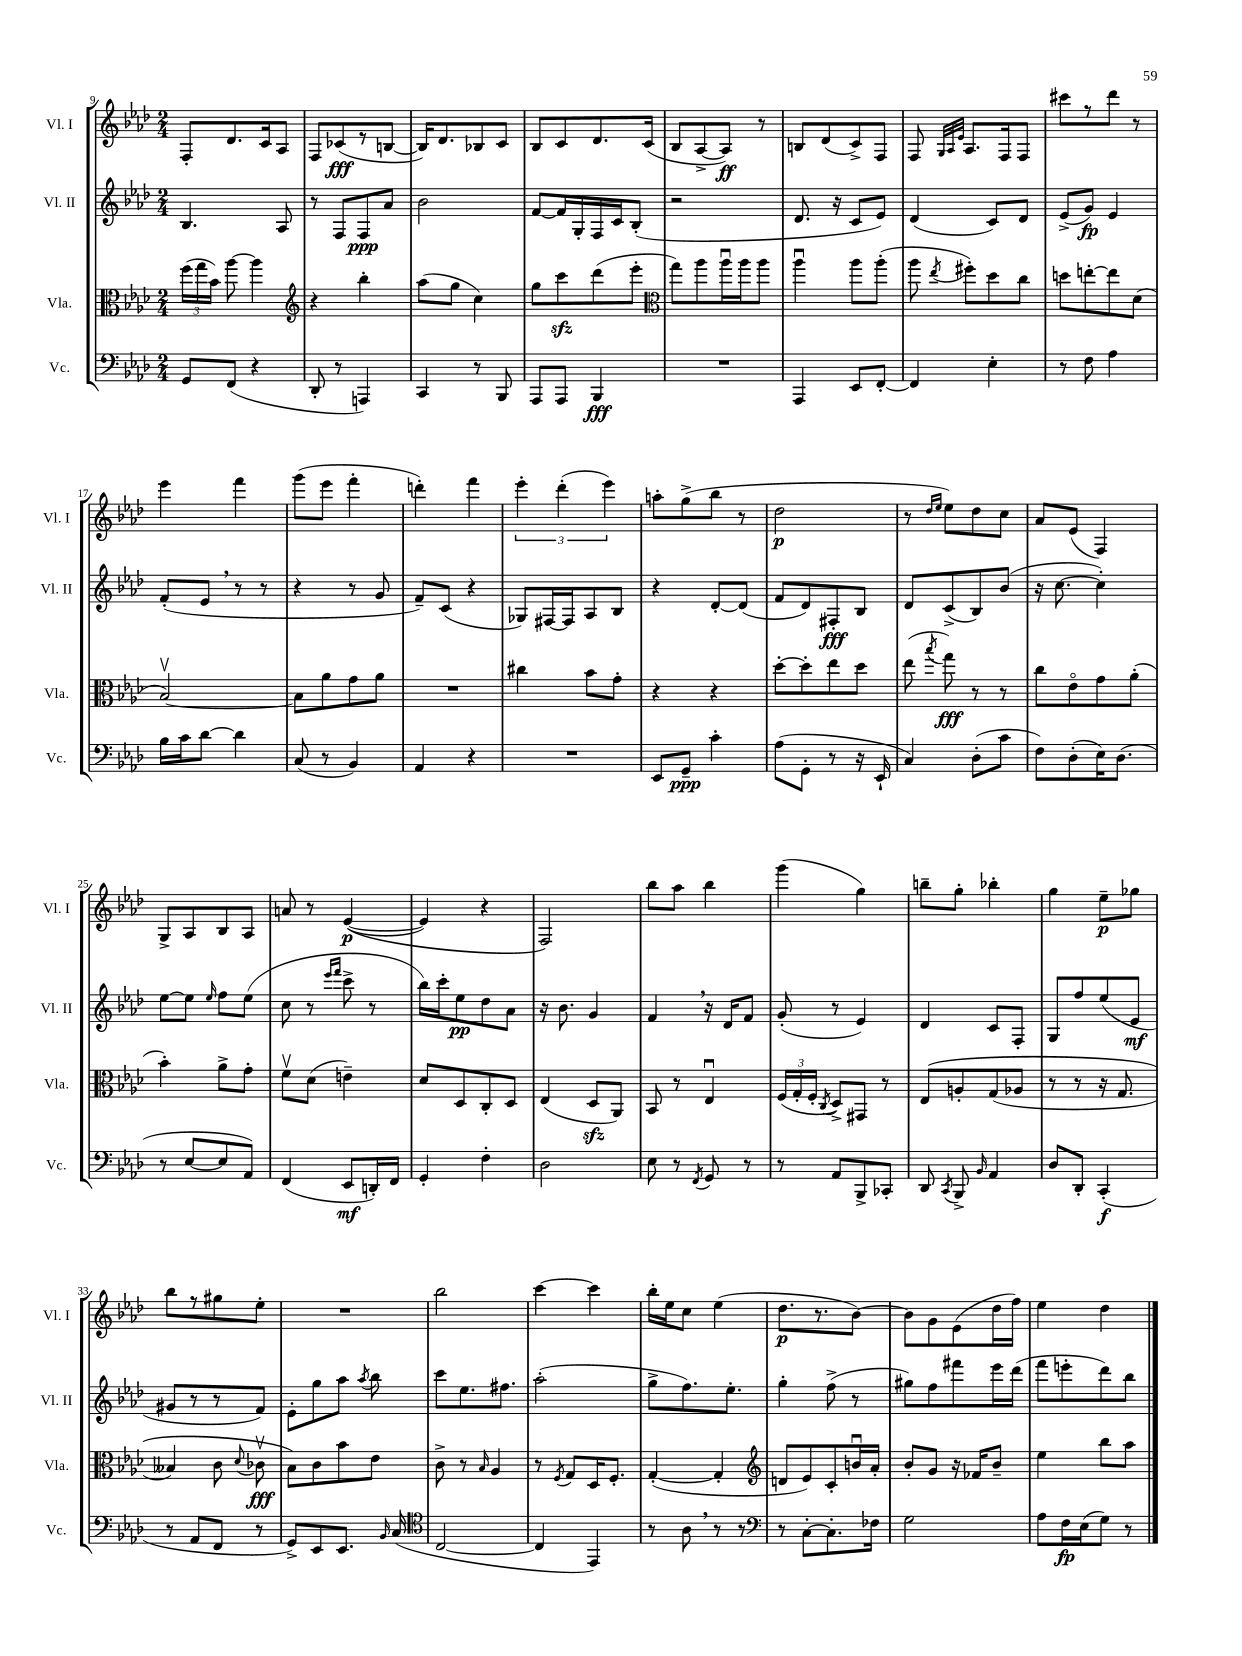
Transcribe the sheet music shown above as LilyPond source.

<<
\new StaffGroup <<
\new Staff = "s0" \with { instrumentName = "Vl. I" shortInstrumentName = "Vl. I" } {
    \clef treble \key aes \major \numericTimeSignature \time 2/4
    \autoBeamOff f8[-. des'8. c'16 aes8] |
    f8[ ces'8\fff( r8 b8]~ |
    b16[) des'8. bes8 c'8] |
    bes8[ c'8 des'8. c'16]( |
    bes8[ aes8~-> aes8]\ff) r8 |
    b8[ des'8( c'8->) f8] |
    f8 \grace { g32[ aes32 ees'32] } aes8.[ f16 f8] |
    cis'''8[ r8 des'''8] r8 |
    ees'''4 f'''4 |
    g'''8[( ees'''8] f'''4-. |
    d'''4-.) f'''4 |
    \tuplet 3/2 { ees'''4-. des'''4-.( ees'''4) } |
    a''8[-. g''8->( bes''8] r8 |
    des''2\p |
    r8 \grace { des''16[ ees''16] } ees''8[) des''8 c''8] |
    aes'8[ ees'8]( f4) |
    g8[-> aes8 bes8 aes8] |
    a'8 r8 ees'4~\p(\( |
    ees'4) r4 |
    f2\) |
    bes''8[ aes''8] bes''4 |
    g'''4( g''4) |
    b''8[-- g''8]-. bes''4-. |
    g''4 ees''8[--\p ges''8] |
    bes''8[ r8 gis''8 ees''8]-. |
    R2 |
    bes''2 |
    c'''4~ c'''4 |
    bes''16[-. ees''16 c''8] ees''4( |
    des''8.[\p r8. bes'8]~) |
    bes'8[ g'8 ees'8( des''16 f''16]) |
    ees''4 des''4 \bar "|." |
}
\new Staff = "s1" \with { instrumentName = "Vl. II" shortInstrumentName = "Vl. II" } {
    \clef treble \key aes \major \numericTimeSignature \time 2/4
    \autoBeamOff bes4. aes8 |
    r8 f8[ f8\ppp aes'8] |
    bes'2 |
    f'8[~ f'16 g16-. f16 c'16 bes8]-.( |
    r2 |
    des'8. r16 c'8[ ees'8]) |
    des'4( c'8[) des'8] |
    ees'8[->( g'8]\fp) ees'4 |
    f'8[-.( ees'8] \breathe r8 r8 |
    r4 r8 g'8 |
    f'8[--) c'8]( r4 |
    ges8[) fis16~ fis16 aes8 bes8] |
    r4 des'8[~-. des'8]( |
    f'8[ des'8) fis8-.\fff bes8] |
    des'8[ c'8->( bes8) bes'8]( |
    r16 c''8.~ c''4-.) |
    ees''8[~ ees''8] \grace { ees''16 } f''8[ ees''8]( |
    c''8 r8 \grace { ees'''16[ f'''16] } c'''8-> r8 |
    bes''16[) c'''16-. ees''8\pp des''8 aes'8] |
    r16 bes'8. g'4 |
    f'4 \breathe r16 des'16[ f'8] |
    g'8-.( r8 ees'4) |
    des'4 c'8[ f8]-. |
    g8[ f''8 ees''8( ees'8]\mf |
    gis'8[ r8 r8 f'8]) |
    ees'8[-. g''8 aes''8] \acciaccatura { aes''8 } bes''8 |
    c'''8[ ees''8. fis''8.] |
    aes''2-.( |
    g''8[-> f''8.) ees''8.]-. |
    g''4-. f''8->( r8 |
    gis''8[) f''8 fis'''8 ees'''16 des'''16]( |
    f'''8[ e'''8-. des'''8) bes''8] \bar "|." |
}
\new Staff = "s2" \with { instrumentName = "Vla." shortInstrumentName = "Vla." } {
    \clef alto \key aes \major \numericTimeSignature \time 2/4
    \autoBeamOff \tuplet 3/2 { f''16[( g''16 bes'16]) } aes''8~ aes''4 |
    \clef treble r4 bes''4-. |
    aes''8[( g''8] c''4) |
    g''8[ c'''8\sfz des'''8( ees'''8]-. |
    \clef alto g''8[) aes''8 aes''16\downbow aes''16 aes''8] |
    aes''4\downbow aes''8[ aes''8]-.( |
    aes''8 \acciaccatura { ees''8 } fis''8[-.) des''8 c''8] |
    d''8[ e''8~-. e''8 des'8]( |
    bes2~\upbow) |
    bes8[ aes'8 g'8 aes'8] |
    R2 |
    cis''4 bes'8[ g'8]-. |
    r4 r4 |
    des''8[~-. des''8-. ees''8 des''8] |
    ees''8( \acciaccatura { bes''8 } g''8\fff) r8 r8 |
    c''8[ ees'8\flageolet g'8 aes'8]-.( |
    bes'4-.) aes'8[-> g'8]-. |
    f'8[\upbow des'8]( e'4--) |
    des'8[ des8 c8-. des8] |
    ees4( des8[\sfz aes,8]) |
    bes,8 r8 ees4\downbow |
    \tuplet 3/2 { f16[( g16-. f16]-. } \acciaccatura { c8 } des8[->) gis,8] r8 |
    ees8[\( a8-. g8( aes8] |
    r8 r8 r16 g8. |
    beses4) c'8 \appoggiatura { des'8 } ces'8\upbow\fff |
    bes8[\) c'8 bes'8 ees'8] |
    c'8-> r8 \grace { bes16 } aes4 |
    r8 \acciaccatura { f8 } g8[ des16 f8.]-. |
    g4~-.( g4-. |
    \clef treble d'8[ ees'8) c'8-. b'16\downbow aes'16]-. |
    bes'8[-. g'8] r16 fes'16[ bes'8]-- |
    ees''4 bes''8[ aes''8] \bar "|." |
}
\new Staff = "s3" \with { instrumentName = "Vc." shortInstrumentName = "Vc." } {
    \clef bass \key aes \major \numericTimeSignature \time 2/4
    \autoBeamOff g,8[ f,8]( r4 |
    des,8-. r8 a,,4) |
    c,4 r8 bes,,8 |
    aes,,8[ aes,,8] bes,,4\fff |
    R2 |
    aes,,4 ees,8[ f,8]~-. |
    f,4 ees4-. |
    r8 f8 aes4 |
    bes16[ c'16 des'8]~ des'4 |
    c8( r8 bes,4) |
    aes,4 r4 |
    R2 |
    ees,8[ g,8]--\ppp c'4-. |
    aes8[( g,8]-. r8 r16 ees,16-! |
    c4) des8[-.( c'8] |
    f8[) des8-.( ees16) des8.]( |
    r8 ees8[~ ees8 aes,8]) |
    f,4( ees,8[\mf d,16-.) f,16] |
    g,4-. f4-. |
    des2 |
    ees8 r8 \acciaccatura { f,8 } g,8 r8 |
    r8 aes,8[ bes,,8-> ces,8]-. |
    des,8 \acciaccatura { c,8 } bes,,8-> \grace { bes,16 } aes,4 |
    des8[ des,8]-. c,4-.\f( |
    r8 aes,8[ f,8] r8 |
    g,8[->) ees,8 ees,8.] \grace { bes,16 } c16( |
    \clef tenor c2~ |
    c4 ees,4) |
    r8 aes8 \breathe r8 r8 |
    \clef bass r8 c8[~-. c8.-. fes16] |
    g2 |
    aes8[ f16\fp ees16( g8]) r8 \bar "|." |
}
>>
>>
\layout { \context { \Score currentBarNumber = #9 } }
